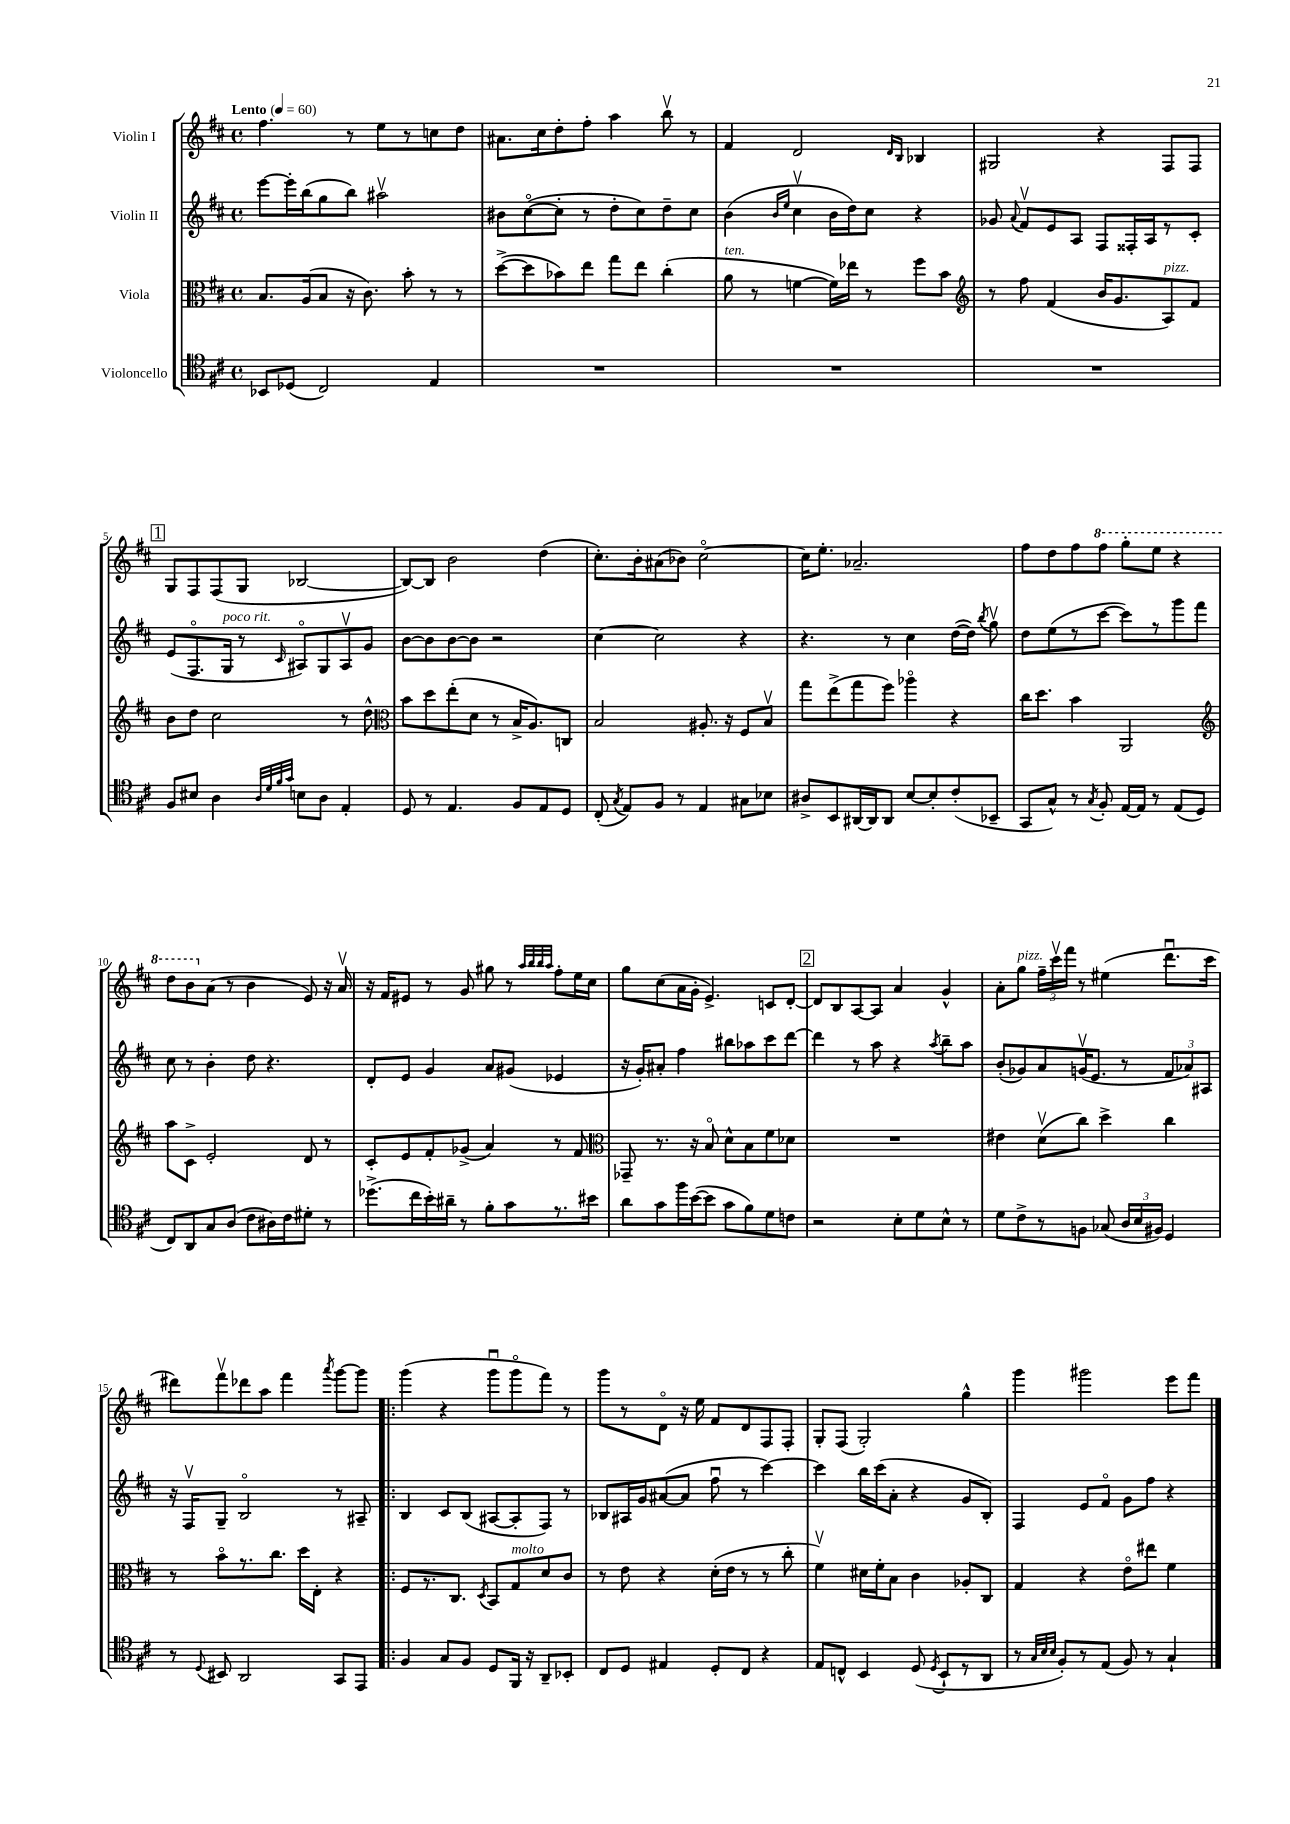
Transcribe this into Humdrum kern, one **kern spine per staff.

**kern	**kern	**kern	**kern
*part4	*part3	*part2	*part1
*staff4	*staff3	*staff2	*staff1
*I"Violoncello	*I"Viola	*I"Violin II	*I"Violin I
*clefC4	*clefC3	*clefG2	*clefG2
*k[f#c#]	*k[f#c#]	*k[f#c#]	*k[f#c#]
*M4/4	*M4/4	*M4/4	*M4/4
*met(c)	*met(c)	*met(c)	*met(c)
*MM60	*MM60	*MM60	*MM60
=1	=1	=1	=1
!	!	!	!LO:TX:a:B:t=Lento
8BB-X/L	8.B/L	[8eee\L	4.ff#\
(8D-X/J	.	16eee'\L]	.
.	(16A/k	(16bb\J	.
2C#/)	8B/J	8gg\	.
.	16r	8bb\J)	8r
.	8.c#\)	.	.
.	.	2aa#Xv\	8ee\L
.	8b'\	.	8r
4E/	8r	.	8ccn\
.	8r	.	8dd\J
=2	=2	=2	=2
1r	([8dd^\L	8b#X\L	8.a#X\L
.	8dd\]	([8cc#\	.
.	.	.	16cc#\k
.	8b-X\)	8cc#'\J]	8dd'\
.	8ee\J	8r	8ff#'\J
.	8gg\L	8dd'\L	4aa\
.	8ee\J	8cc#\)	.
.	(4cc#'\	8dd~\	8bbv\
.	.	8cc#\J	8r
=3	=3	=3	=3
!	!LO:TX:a:i:t=ten.	!	!
1r	8a\	(4b\	4f#/
.	8r	.	.
.	.	16qqb/LL	.
.	.	16qqee/JJ	.
.	[4fn\	4cc#v\	2d/
.	16f\LL])	16b\LL	.
.	16ee-X\JJ	16dd\J)	.
.	8r	8cc#\J	.
.	.	.	16qqd/LL
.	.	.	16qqB/JJ
.	8ff#\L	4r	4B-X/
.	8b\J	.	.
=4	=4	=4	=4
*	*clefG2	*	*
1r	8r	8g-X/	2G#X/
.	.	8qqa/	.
.	8ff#\	8f#v/L	.
.	(4f#/	8e/	.
.	.	8A/J	.
.	16b/KL	8F#/L	4r
.	8.g/	.	.
.	.	16F##X'/L	.
.	.	16A/J	.
!	!LO:TX:a:i:t=pizz.	!	!
.	8A/)	8r	8F#/L
.	8f#/J	8c#'/J	8F#/J
!!LO:LB:g=z
!!LO:REH:place=s1:t=1
=5	=5	=5	=5
8F#/L	8b\L	(8e/L	8G/L
8B#X/J	8dd\J	8.F#/	8F#/
4A\	2cc#\	.	(8F#/
!	!	!LO:TX:a:i:t=poco rit.	!
.	.	16G/Jk	.
.	.	8r	8G/J
32qqA/LLL	.	.	.
32qqd/	.	.	.
32qqf#/	.	.	.
32qqg/JJJ	.	16qqc#/	.
8Bn\L	.	8A#X/L)	[2B-X/
8A\J	.	8G/	.
4E'/	8r	8A#v/	.
.	8dd^^\	8g/J	.
=6	=6	=6	=6
*	*clefC3	*	*
8D/	8b\L	[8b\L	8B-/L_)
8r	8dd\	8b\]	8B-/J]
4.E/	(8ee'\	[8b\	2b\
.	8d\J	8b\J]	.
.	8r	2r	.
8F#/L	16B^/KL	.	.
.	8.A/)	.	.
8E/	.	.	(4dd\
8D/J	8Cn/J	.	.
=7	=7	=7	=7
(8C#'/	2B/	[4cc#\	8.cc#'\L)
8qG/	.	.	.
8E/L)	.	.	.
.	.	.	16b'\k
8F#/J	.	2cc#\]	(8a#X\
8r	.	.	8b-X\J)
4E/	8.A#X'/	.	[2cc#\
.	16r	.	.
8G#X\L	8F#/L	4r	.
8B-X\J	8Bv/J	.	.
=8	=8	=8	=8
8A#X^/L	8gg\L	4.r	16cc#\KL]
.	.	.	8.ee'\J
8BB/	(8ee^\	.	.
[16AA#X/L	8gg\	.	2.a-X~/
16AA#/J]	.	.	.
8AA#/J	8ff#\J)	8r	.
[8B/L	4aa-X\	4cc#\	.
8B'/]	.	.	.
(8c#'/	4r	([16dd\LL	.
.	.	16dd\JJ])	.
.	.	8qbb/	.
8BB-X~/J	.	8ggv\	.
=9	=9	=9	=9
8GG/L	16cc#\KL	8dd\L	8ff#\L
.	8.dd\J	.	.
8G^^/J)	.	(8ee\	8dd\
8r	4b\	8r	8ff#\
8qG/	.	.	.
*	*	*	*8va
8F#'/	.	[8ccc#\J	8fff#\J
[16E/LL	2AA/	8ccc#\L])	8ggg'\L
16E/JJ]	.	.	.
8r	.	8r	8eee\J
(8E/L	.	8ggg\	4r
8D/J	.	8fff#\J	.
!!LO:LB:g=z
=10	=10	=10	=10
*	*clefG2	*	*
8C#/L)	8aa\L	8cc#\	8ddd\L
8AA/	8c#^\J	8r	8bb\
*	*	*	*X8va
8G/	2e'/	4b'\	(8a\J
(8A/J	.	.	8r
8c#\L	.	8dd\	4b\
16A#X\L)	.	4.r	.
16c#\J	.	.	.
8d#X'\J	8d/	.	8e/)
8r	8r	.	16r
.	.	.	16av/
=11	=11	=11	=11
(8.dd-X^\L	8c#'/L	8d'/L	16r
.	.	.	16f#/KL
.	8e/	8e/J	8e#X/J
16cc#\L	.	.	.
16b'\)	8f#'/	4g/	8r
16a#X~\JJ	.	.	.
8r	(8g-X^/J	.	8g/
8f#'\L	4a/)	8a/L	8gg#X\
8g\	.	(8g#X/J	8r
.	.	.	32qqaa/LLL
.	.	.	32qqbb/
.	.	.	32qqbb/
.	.	.	32qqaa/JJJ
8.r	8r	4e-X/	8ff#'\L
.	8f#/	.	16ee\L
16b#X\Jk	.	.	16cc#\JJ
=12	=12	=12	=12
*	*clefC3	*	*
8a\L	8GG-X~/	16r	8gg\L
.	.	16g'/KL)	.
8g\	8.r	8a#X'/J	(8cc#\
16ff#\L	.	4ff#\	16a\L
([16b\J	16r	.	16g'\JJ
8b\J]	8B/	.	4.e^/)
8g\L	8d^^\L	8bb#X\L	.
8f#\)	8B\	8aa-X\	.
8d\	8f#\	8ccc#\	8cn/L
8cn\J	8d-X\J	[8ddd\J	[8d'/J
!!LO:REH:place=s1:t=2
=13	=13	=13	=13
2r	1r	4ddd\]	8d/L]
.	.	.	8B/
.	.	8r	[8A/
.	.	8aa\	8A/J]
8B'\L	.	4r	4a/
8d\	.	.	.
.	.	8qaa/	.
8B^^\J	.	8bb~\L	4g^^/
8r	.	8aa\J	.
=14	=14	=14	=14
8d\L	4e#X\	(8b'/L	8a'\L
!	!	!	!LO:TX:a:i:t=pizz.
8c#^\	.	8g-X/)	8gg\J
8r	(8dv\L	8a/	24ff#~\LL
.	.	.	24ccc#v\
.	.	.	24fff#\JJ
8Fn\J	8cc#\J)	(16gnv/K	8r
.	.	8.e/J	.
(8G-X/	4dd^\	.	(4ee#X\
24A/LL	.	8r	.
24B/	.	.	.
24F#X/JJ)	.	.	.
4D/	4cc#\	12f#/L	8.dddu\L
.	.	12a-X/)	.
.	.	12A#X/J	.
.	.	.	16ccc#\Jk
!!LO:LB:g=z
=15	=15	=15	=15
8r	8r	16r	8ddd#X\L)
.	.	16F#v/KL	.
8qqD/	.	.	.
8BB#X/	8b\L	8G~/J	8fff#v\
2AA/	8.r	2B/	8ddd-X\
.	.	.	8aa\J
.	8.cc#\J	.	.
.	.	.	4fff#\
.	16dd\LL	.	.
.	16E'\JJ	.	.
.	.	.	8qaaa/
8GG/L	4r	8r	[8ggg\L
8EE/J	.	8A#X~/	8ggg\J]
=16!|:	=16!|:	=16!|:	=16!|:
4F#/	8F#/L	4B/	(4ggg\
.	8.r	.	.
8G/L	.	8c#/L	4r
.	8.C#/J	.	.
8F#/J	.	(8B/J	.
.	8qD/	.	.
8D/L	8BB/L	[8A#X/L	8gggu\L
!	!LO:TX:a:i:t=molto	!	!
16FF#/Jk	8G/	8A#'/]	8ggg\
16r	.	.	.
8AA~/L	8d/	8F#/J)	8fff#\J)
8BB-X'/J	8c#/J	8r	8r
=17	=17	=17	=17
8C#/L	8r	8B-X/L	8ggg\L
8D/J	8e\	16A#X/L	8r
.	.	16g/J	.
4E#X/	4r	([8a#X/	8d\J
.	.	8a#/J]	16r
.	.	.	16ee\
8D'/L	(16d'\LL	8ff#u\	8f#/L
.	16e\JJ	.	.
8C#/J	8r	8r	8d/
4r	8r	[4ccc#\)	8F#/
.	8cc#'\	.	8F#'/J
=18	=18	=18	=18
8E/L	4f#v\)	4ccc#\]	8G'/L
8Cn^^/J	.	.	(8F#/J
4BB/	16d#X\LL	16bb\LL	2G'/)
.	16f#'\J	(16ccc#\J	.
.	8B\J	8a'\J	.
(8D/	4c#\	4r	.
8qD/	.	.	.
8BB`/L	.	.	.
8r	8A-X'/L	8g/L	4gg^^\
8AA/J	8C#/J	8B'/J)	.
=19	=19	=19	=19
8r	4G/	4F#/	4ggg\
32qqG/LLL	.	.	.
32qqB/	.	.	.
32qqB/JJJ	.	.	.
8F#'/L)	.	.	.
8r	4r	8e/L	2ggg#X\
(8E/J	.	8f#/J	.
8F#/)	8e\L	8g\L	.
8r	8ee#X\J	8ff#\J	.
4G`/	4f#\	4r	8eee\L
.	.	.	8fff#\J
==	==	==	==
*-	*-	*-	*-
